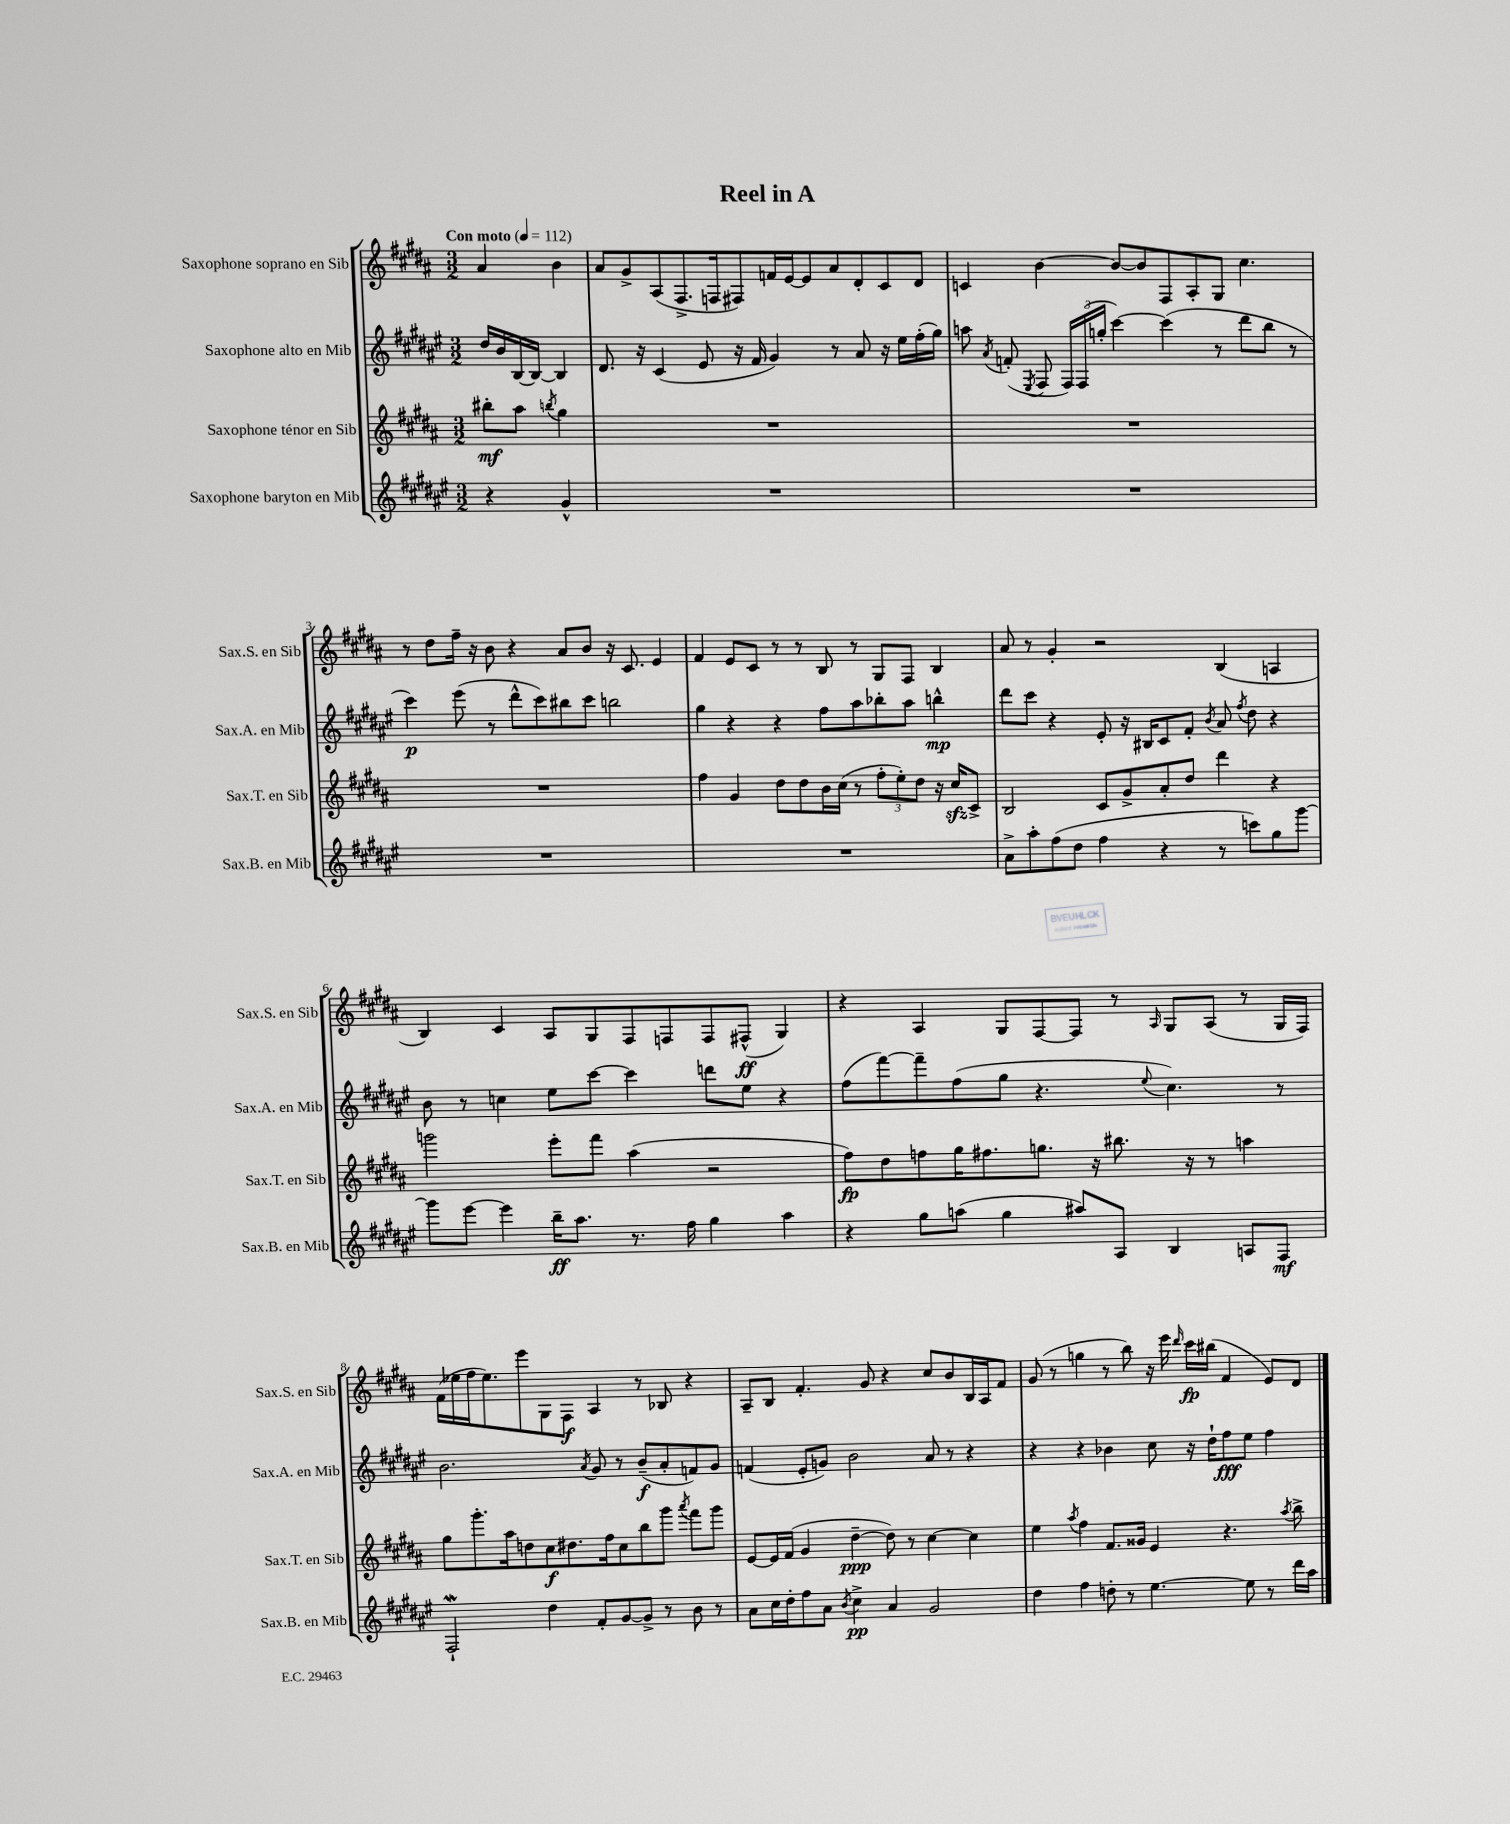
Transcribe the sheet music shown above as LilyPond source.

\header { title = "Reel in A" }
<<
\new StaffGroup <<
\new Staff = "s0" \with { instrumentName = "Saxophone soprano en Sib" shortInstrumentName = "Sax.S. en Sib" } {
    \clef treble \key b \major \numericTimeSignature \time 3/2 \partial 2 \tempo "Con moto" 4 = 112
    \autoBeamOff ais'4 b'4 |
    ais'8[ gis'8-> ais8( fis8.-> f16 fis8) f'16 e'16~ e'8 ais'8 dis'8-. cis'8 dis'8] |
    c'4 b'4~ b'8[~ b'8 fis8 ais8-. gis8] cis''4. |
    r8 dis''8[ fis''16]-- r16 b'8 r4 ais'8[ b'8] r16 cis'8. e'4 |
    fis'4 e'8[ cis'8] r8 r8 b8 r8 gis8[ fis8] b4 |
    ais'8 r8 gis'4-. r2 b4( a4 |
    b4) cis'4 ais8[ gis8 fis8 f8 f8 fis8]-^\ff( gis4) |
    r4 ais4 gis8[ fis8~ fis8] r8 \grace { ais16 } gis8[ ais8]( r8 gis16[ fis16]) |
    fis'16[( ees''16 fis''16 ees''8.) e'''8 gis8 fis8]\f ais4 r8 bes8 r4 |
    ais8[-- b8] fis'4.-. gis'8 r4 cis''8[ b'8 b16 ais16 fis'8] |
    gis'8( r8 g''4 r8 b''8) r16 e'''16 \grace { dis'''16 } cis'''16[\fp bis''16]( fis'4 e'8[) dis'8] \bar "|." |
}
\new Staff = "s1" \with { instrumentName = "Saxophone alto en Mib" shortInstrumentName = "Sax.A. en Mib" } {
    \clef treble \key fis \major \numericTimeSignature \time 3/2 \partial 2
    \autoBeamOff dis''16[ b'16 b16~ b16]~ b4 |
    dis'8. r16 cis'4( eis'8 r16 fis'16 gis'4) r8 ais'8 r16 eis''16[ fis''16-.( gis''16]) |
    a''8 \acciaccatura { ais'8 } f'8-.( \acciaccatura { eis8 } fis8 \tuplet 3/2 { fis16[) fis16( g''16]-. } cis'''4~) cis'''4( r8 dis'''8[ b''8] r8 |
    cis'''4\p) eis'''8( r8 dis'''8[-^ cis'''8) bis''8 cis'''8] b''2 |
    gis''4 r4 r4 fis''8[ ais''8 bes''8-. ais''8] b''4-^\mp |
    dis'''8[ cis'''8] r4 eis'8-. r16 bis16[ cis'8 fis'8]-. \acciaccatura { b'8 } ais'8 \acciaccatura { fis''8 } dis''8 r4 |
    b'8 r8 c''4 eis''8[ cis'''8]~ cis'''4 d'''8[ eis''8] r4 |
    fis''8[( fis'''8~) fis'''8-- fis''8( gis''8] r4. \appoggiatura { eis''8 } cis''4.) r8 |
    b'2. \acciaccatura { ais'8 } gis'8 r8 b'8[--\f( ais'8-. f'8) gis'8] |
    f'4( eis'8[-. g'8]) b'2 ais'8 r8 r4 |
    r4 r4 bes'4 cis''8 r16 dis''16[-! fis''8\fff eis''8] fis''4 \bar "|." |
}
\new Staff = "s2" \with { instrumentName = "Saxophone ténor en Sib" shortInstrumentName = "Sax.T. en Sib" } {
    \clef treble \key b \major \numericTimeSignature \time 3/2 \partial 2
    \autoBeamOff bis''8[-.\mf ais''8] \acciaccatura { b''8 } gis''4 |
    R1. |
    R1. |
    R1. |
    fis''4 gis'4 dis''8[ dis''8 b'16 cis''16]( r8 \tuplet 3/2 { fis''8[-. e''8-.) dis''8] } r16 cis''16[\sfz cis'8]-> |
    b2 cis'8[ gis'8-> ais'8-. dis''8] dis'''4 r4 |
    g'''2 e'''8[-. fis'''8] ais''4( r2 |
    fis''8[\fp) dis''8 f''8 gis''16 fis''8. g''8.] r16 bis''8. r16 r8 a''4 |
    gis''8[ gis'''8.-. ais''16 d''8 cis''8\f dis''8. fis''16 cis''8 b''8 gis'''8] \acciaccatura { ais'''8 } fis'''8[ gis'''8] |
    e'8[~ e'16 fis'16]( gis'4 dis''4~--\ppp dis''8) r8 cis''4~ cis''4 |
    e''4 \acciaccatura { ais''8 } fis''4 fis'8.[ gisis'16] e'4 r4. \acciaccatura { ais''8 } b''8-> \bar "|." |
}
\new Staff = "s3" \with { instrumentName = "Saxophone baryton en Mib" shortInstrumentName = "Sax.B. en Mib" } {
    \clef treble \key fis \major \numericTimeSignature \time 3/2 \partial 2
    \autoBeamOff r4 gis'4-^ |
    R1. |
    R1. |
    R1. |
    R1. |
    ais'8[-> ais''8-. fis''8( dis''8] fis''4 r4 r8 c'''8[) gis''8 gis'''8]~ |
    gis'''8[ eis'''8]~ eis'''4 b''16[--\ff ais''8.] r8. fis''16 gis''4 ais''4 |
    r4 gis''8[ a''8]( gis''4 ais''8[) ais8] b4 a8[ fis8]\mf |
    fis2-!\mordent dis''4 fis'8[-. gis'8~ gis'8]-> r8 b'8 r8 |
    ais'8[ cis''16 dis''16-. fis''8 ais'8] \acciaccatura { b'8 } cis''4->\pp ais'4 gis'2 |
    dis''4 fis''4 d''8-. r8 eis''4.~ eis''8 r8 dis'''16[ ais''16] \bar "|." |
}
>>
>>
